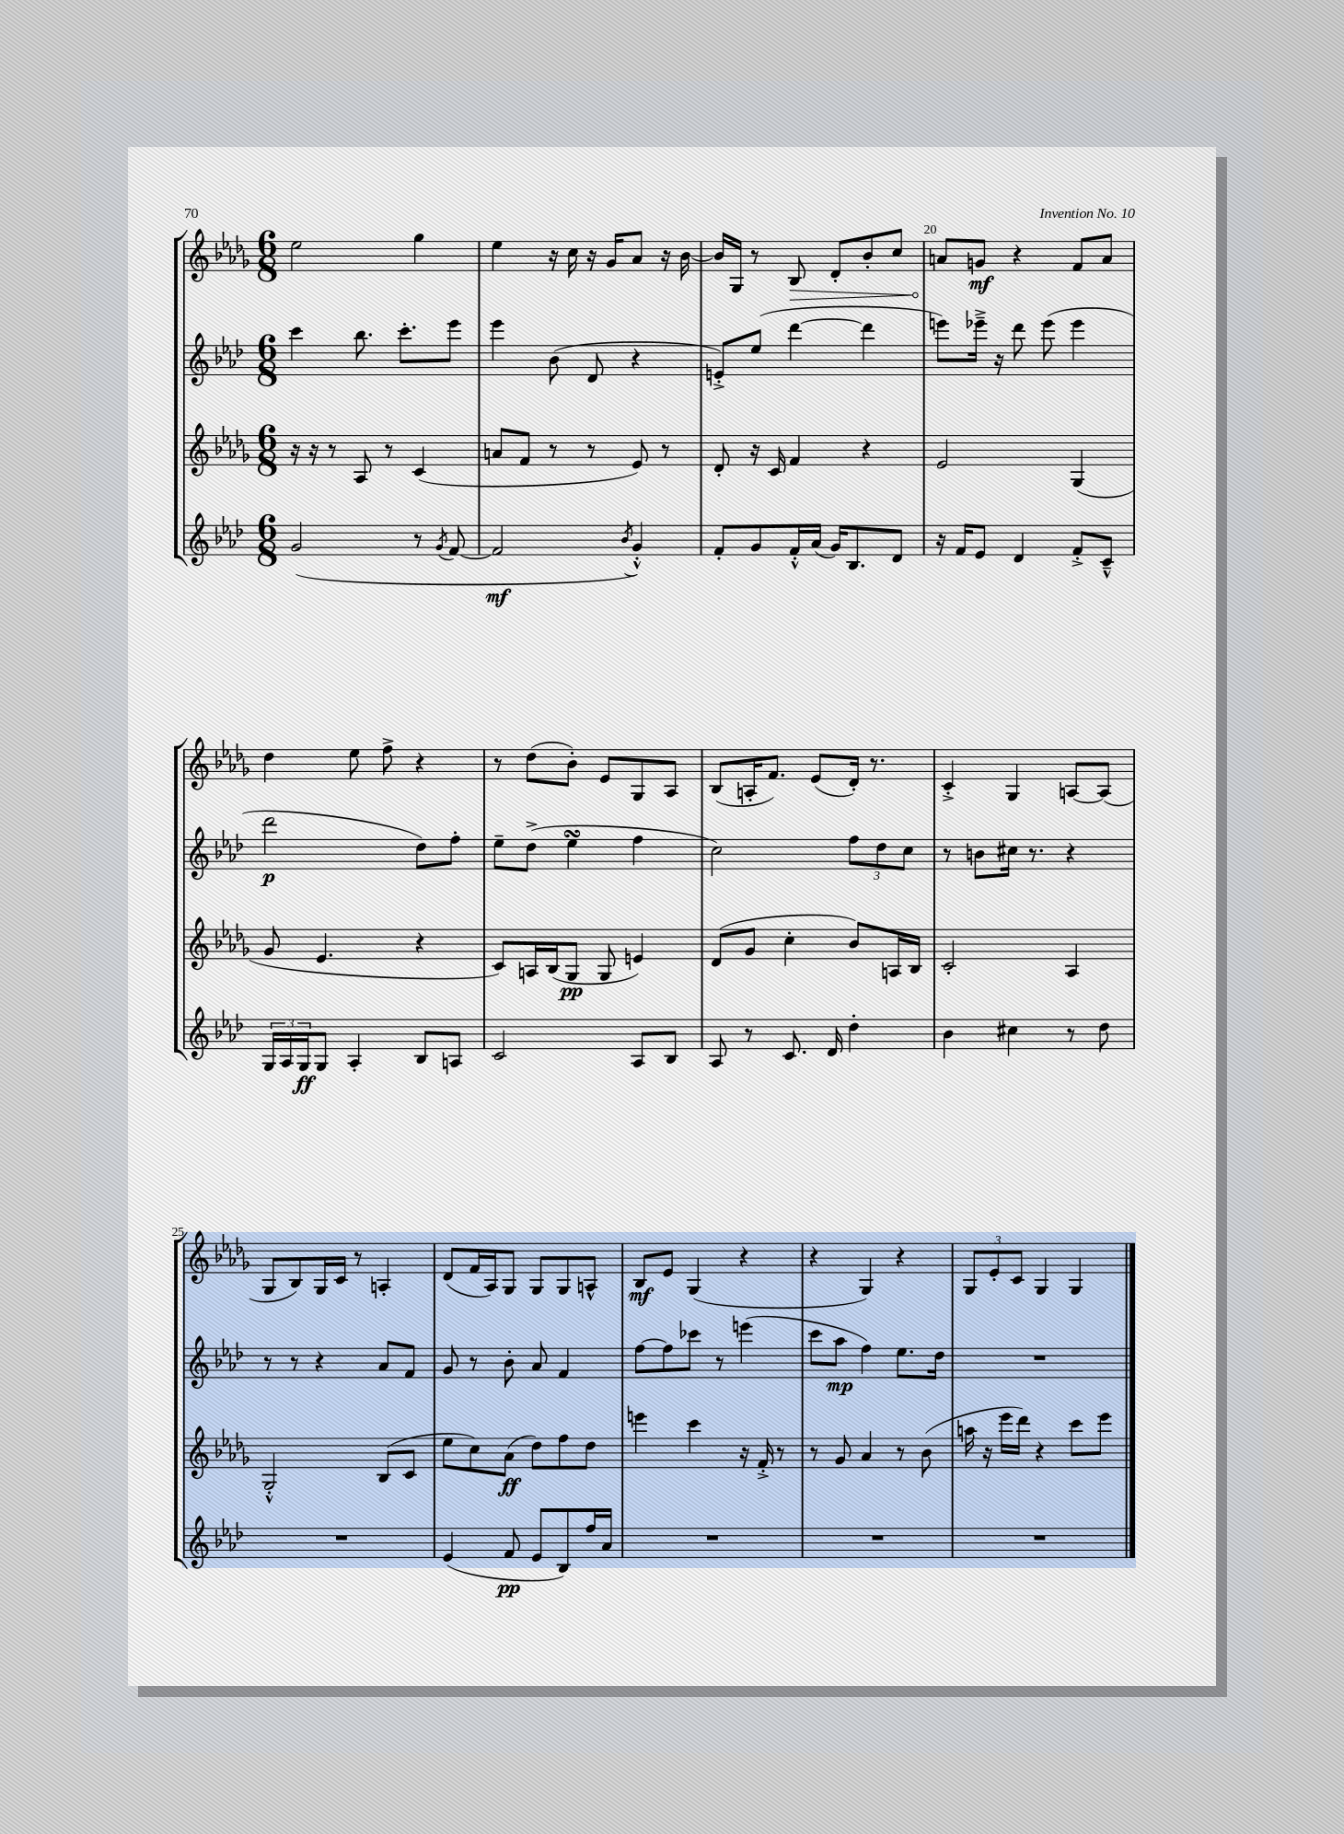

**kern	**kern	**kern	**kern
*staff4	*staff3	*staff2	*staff1
*clefG2	*clefG2	*clefG2	*clefG2
*k[b-e-a-d-]	*k[b-e-a-d-g-]	*k[b-e-a-d-]	*k[b-e-a-d-g-]
*M6/8	*M6/8	*M6/8	*M6/8
(2g/	16r	4ccc\	2ee-\
.	16r	.	.
.	8r	.	.
.	8A-/	8.bb-\	.
.	8r	.	.
.	.	8.ccc'\L	.
8r	(4c/	.	4gg-\
8qg/	.	.	.
[8f/	.	8eee-\J	.
=	=	=	=
2f/]	8a/L	4eee-\	4ee-\
.	8f/J	.	.
.	8r	(8b-\	16r
.	.	.	16cc\
.	8r	8d-/	16r
.	.	.	16g-/LK
8qb-/	.	.	.
4g'^^/)	8e-/)	4r	8a-/J
.	8r	.	16r
.	.	.	[16b-\
=	=	=	=
8f'/L	8d-'/	8e'^/L)	16b-/]LL
.	.	.	16G-/JJ
8g/	16r	(8ee-/J	8r
.	16c/	.	.
16f'^^/L	4f/	[4ddd-\	8B-/
(16a-/JJ	.	.	.
16g/LK)	.	.	8d-'/L
8.B-/	.	.	.
.	4r	4ddd-\]	8b-'/
8d-/J	.	.	8cc/J
=	=	=	=
16r	2e-/	8eee\L)	8a/L
16f/LK	.	.	.
8e-/J	.	16eee-~^\Jk	8g/J
.	.	16r	.
4d-/	.	8ddd-\	4r
.	.	(8eee-\	.
8f'^/L	(4G-/	4eee-\	8f/L
8c~^^/J	.	.	8a/J
=	=	=	=
24G/LL	8g-/	2ddd-\	4dd-\
24A-/	.	.	.
24G/J	.	.	.
8G/J	4.e-/	.	.
4A-'/	.	.	8ee-\
.	.	.	8ff^\
8B-/L	4r	8dd-\L)	4r
8A/J	.	8ff'\J	.
=	=	=	=
2c/	8c/L)	8ee-~\L	8r
.	16A/L	(8dd-^\J	(8dd-\L
.	(16B-/J	.	.
.	8G-/J	4ee-\	8b-'\J)
.	8G-/	.	8e-/L
8A-/L	4e/)	4ff\	8G-/
8B-/J	.	.	8A-/J
=	=	=	=
8A-/	(8d-/L	2cc\)	(8B-/L
8r	8g-/J	.	16A'/K
.	.	.	8.f/J)
8.c/	4cc'\	.	.
.	.	.	(8e-/L
16d-/	.	.	.
4dd-'\	8b-/L)	12ff\L	16d-'/Jk)
.	.	.	8.r
.	.	12dd-\	.
.	16A/L	.	.
.	.	12cc\J	.
.	16B-/JJ	.	.
=	=	=	=
4b-\	2c'/	8r	4c'^/
.	.	8b\L	.
4cc#\	.	16cc#\Jk	4G-/
.	.	8.r	.
8r	4A-/	4r	[8A/L
8dd-\	.	.	(8A/]J
=	=	=	=
2.r	2G-'^^/	8r	8G-/L
.	.	8r	8B-/)
.	.	4r	16G-/L
.	.	.	16c/JJ
.	.	.	8r
.	(8B-/L	8a-/L	4A'/
.	8c/J	8f/J	.
=	=	=	=
(4e-/	8ee-\L	8g/	(8d-/L
.	8cc\)	8r	16f/L
.	.	.	16A-/J)
8f/	(8a-\J	8b-'\	8G-/J
8e-/L	8dd-\L)	8a-/	8G-/L
8B-/)	8ff\	4f/	8G-/
16ff/L	8dd-\J	.	8A^^/J
16a-/JJ	.	.	.
=	=	=	=
2.r	4eee\	[8ff\L	8B-/L
.	.	8ff\]	8e-/J
.	4ccc\	8ccc-\J	(4G-/
.	.	8r	.
.	16r	(4eee\	4r
.	16f'^/	.	.
.	8r	.	.
=	=	=	=
2.r	8r	8ccc\L	4r
.	8g-/	8aa-\J	.
.	4a-/	4ff\)	4G-/)
.	8r	8.ee-\L	4r
.	(8b-\	.	.
.	.	16dd-\Jk	.
=	=	=	=
2.r	16aa\	2.r	12G-/L
.	16r	.	.
.	.	.	12e-'/
.	16eee-\LL	.	.
.	.	.	12c/J
.	16ddd-\JJ)	.	.
.	4r	.	4G-/
.	8ccc\L	.	4G-/
.	8eee-\J	.	.
==	==	==	==
*-	*-	*-	*-
